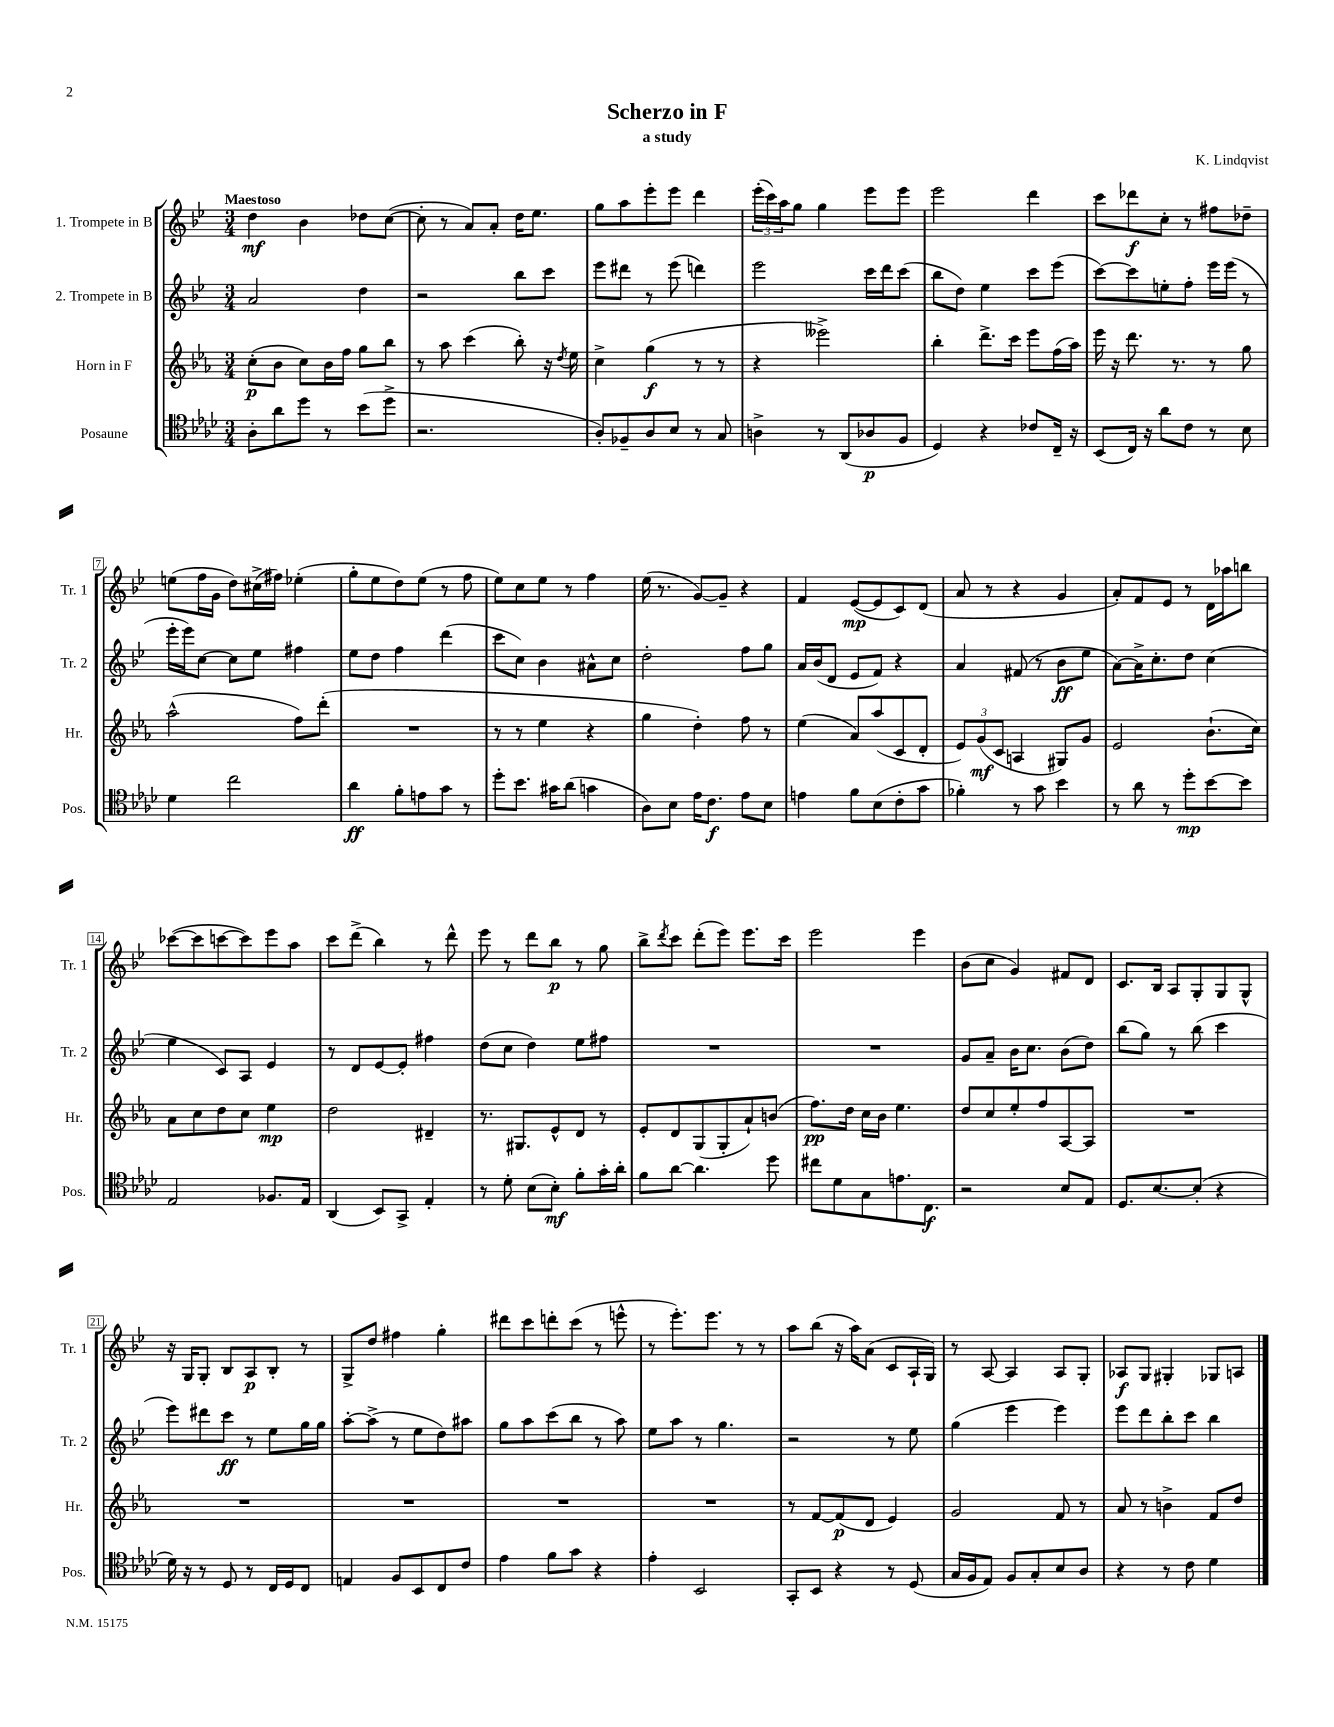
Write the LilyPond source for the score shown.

\header { title = "Scherzo in F" composer = "K. Lindqvist" subtitle = "a study" }
<<
\new StaffGroup <<
\new Staff = "s0" \with { instrumentName = "1. Trompete in B" shortInstrumentName = "Tr. 1" } {
    \clef treble \key bes \major \numericTimeSignature \time 3/4 \tempo "Maestoso"
    d''4\mf bes'4 des''8 c''8~( |
    c''8-. r8 a'8) a'8-. d''16 ees''8. |
    g''8 a''8 ees'''8-. ees'''8 d'''4 |
    \tuplet 3/2 { ees'''16-.( c'''16) a''16 } g''8 g''4 ees'''8 ees'''8 |
    ees'''2 d'''4 |
    c'''8 des'''8\f c''8-. r8 fis''8 des''8-- |
    e''8( f''16 g'16 d''8) cis''16->( fis''16) ees''4-.( |
    g''8-. ees''8 d''8) ees''8( r8 f''8 |
    ees''8) c''8 ees''8 r8 f''4 |
    ees''16( r8. g'8~) g'8-- r4 |
    f'4 ees'8~\mp( ees'8 c'8) d'8( |
    a'8 r8 r4 g'4 |
    a'8-.) f'8 ees'8 r8 d'16 aes''16 b''8 |
    ces'''8~( ces'''8 c'''8~ c'''8) ees'''8 a''8 |
    c'''8 d'''8->( bes''4) r8 d'''8-^ |
    ees'''8 r8 d'''8 bes''8\p r8 g''8 |
    bes''8-> \acciaccatura { d'''8 } c'''8 d'''8-.( ees'''8) ees'''8. c'''16 |
    ees'''2 ees'''4 |
    bes'8( c''8 g'4) fis'8 d'8 |
    c'8. bes16 a8 g8-. g8 g8-^ |
    r16 g16 g8-. bes8 a8\p bes8-. r8 |
    g8-> d''8 fis''4 g''4-. |
    dis'''8 c'''8 d'''8-. c'''8( r8 e'''8-^ |
    r8 ees'''8.-.) ees'''8. r8 r8 |
    a''8 bes''8( r16 a''16) a'8( c'8 a16-! g16) |
    r8 a8~ a4 a8 g8-. |
    aes8\f g8 gis4-. ges8 a8 \bar "|." |
}
\new Staff = "s1" \with { instrumentName = "2. Trompete in B" shortInstrumentName = "Tr. 2" } {
    \clef treble \key bes \major \numericTimeSignature \time 3/4
    a'2 d''4 |
    r2 bes''8 c'''8 |
    ees'''8 dis'''8 r8 ees'''8( d'''4) |
    ees'''2 c'''16 d'''16 c'''8( |
    bes''8 d''8) ees''4 c'''8 ees'''8( |
    c'''8~) c'''8 e''8-. f''8-. ees'''16 ees'''16( r8 |
    ees'''16-. ees'''16) c''8~ c''8 ees''8 fis''4 |
    ees''8 d''8 f''4 d'''4( |
    c'''8 c''8) bes'4 ais'8-^ c''8 |
    d''2-. f''8 g''8 |
    a'16 bes'16( d'8 ees'8 f'8) r4 |
    a'4 fis'8( r8 bes'8\ff ees''8 |
    a'8~) a'16-> c''8.-. d''8 c''4( |
    ees''4 c'8) a8 ees'4 |
    r8 d'8 ees'8~ ees'8-. fis''4 |
    d''8( c''8 d''4) ees''8 fis''8 |
    R2. |
    R2. |
    g'8 a'8-- bes'16 c''8. bes'8( d''8) |
    bes''8( g''8) r8 bes''8( c'''4 |
    ees'''8) dis'''8 c'''8\ff r8 ees''8 g''16 g''16 |
    a''8~-. a''8->( r8 ees''8 d''8) ais''8 |
    g''8 a''8 c'''8( bes''8 r8 a''8) |
    ees''8 a''8 r8 g''4. |
    r2 r8 ees''8 |
    g''4( ees'''4 ees'''4) |
    ees'''8 d'''8 bes''8-. c'''8 bes''4 \bar "|." |
}
\new Staff = "s2" \with { instrumentName = "Horn in F" shortInstrumentName = "Hr." } {
    \clef treble \key ees \major \numericTimeSignature \time 3/4
    c''8-.\p( bes'8 c''8) bes'16 f''16 g''8 bes''8 |
    r8 aes''8 c'''4( bes''8-.) r16 \acciaccatura { d''8 } ees''16 |
    c''4-> g''4\f( r8 r8 |
    r4 eeses'''2->) |
    bes''4-. d'''8.-> c'''16 ees'''8 f''16( aes''16) |
    ees'''16 r16 d'''8. r8. r8 g''8 |
    aes''2-^( f''8) d'''8-.( |
    R2. |
    r8 r8 ees''4 r4 |
    g''4 d''4-.) f''8 r8 |
    ees''4( aes'8) aes''8( c'8 d'8-. |
    \tuplet 3/2 { ees'8) g'8\mf( c'8 } a4 gis8) g'8 |
    ees'2 bes'8.-!( c''16) |
    aes'8 c''8 d''8 c''8 ees''4\mp |
    d''2 dis'4-- |
    r8. gis8. ees'8-^ d'8 r8 |
    ees'8-. d'8 g8( g8-. aes'8-!) b'8( |
    f''8.\pp) d''16 c''16 bes'16 ees''4. |
    d''8 c''8 ees''8-. f''8 aes8~ aes8 |
    R2. |
    R2. |
    R2. |
    R2. |
    R2. |
    r8 f'8~ f'8\p( d'8 ees'4) |
    g'2 f'8 r8 |
    aes'8 r8 b'4-> f'8 d''8 \bar "|." |
}
\new Staff = "s3" \with { instrumentName = "Posaune" shortInstrumentName = "Pos." } {
    \clef tenor \key aes \major \numericTimeSignature \time 3/4
    aes8-. aes'8 des''8 r8 bes'8( des''8-> |
    r2. |
    aes8-.) fes8-- aes8 bes8 r8 g8 |
    a4-> r8 aes,8( aes8\p f8 |
    des4) r4 ces'8 c16-- r16 |
    bes,8( c16) r16 aes'8 c'8 r8 bes8 |
    des'4 c''2 |
    aes'4\ff f'8-. e'8 g'8 r8 |
    des''8-. bes'8. gis'16 aes'8( g'4 |
    aes8) bes8 ees'16 c'8.\f ees'8 bes8 |
    e'4 f'8 bes8( c'8-. g'8 |
    fes'4-.) r8 g'8 bes'4 |
    r8 aes'8 r8 des''8-.\mp bes'8~ bes'8 |
    ees2 fes8. ees16 |
    aes,4( bes,8) g,8-> ees4-. |
    r8 des'8-. bes8( bes8-.\mf) f'8-. g'16-. aes'16-. |
    f'8 aes'8~ aes'4. des''8 |
    cis''8 des'8 g8 e'8. c8.\f |
    r2 bes8 ees8 |
    des8. bes8.~ bes8-.( r4 |
    des'16) r16 r8 des8 r8 c16 des16 c8 |
    e4 f8 bes,8 c8 c'8 |
    ees'4 f'8 g'8 r4 |
    ees'4-. bes,2 |
    g,8-. bes,8 r4 r8 des8( |
    g16 f16 ees8) f8 g8-. bes8 aes8 |
    r4 r8 c'8 des'4 \bar "|." |
}
>>
>>
\layout { \context { \Score \override BarNumber.stencil = #(make-stencil-boxer 0.1 0.3 ly:text-interface::print) } }
